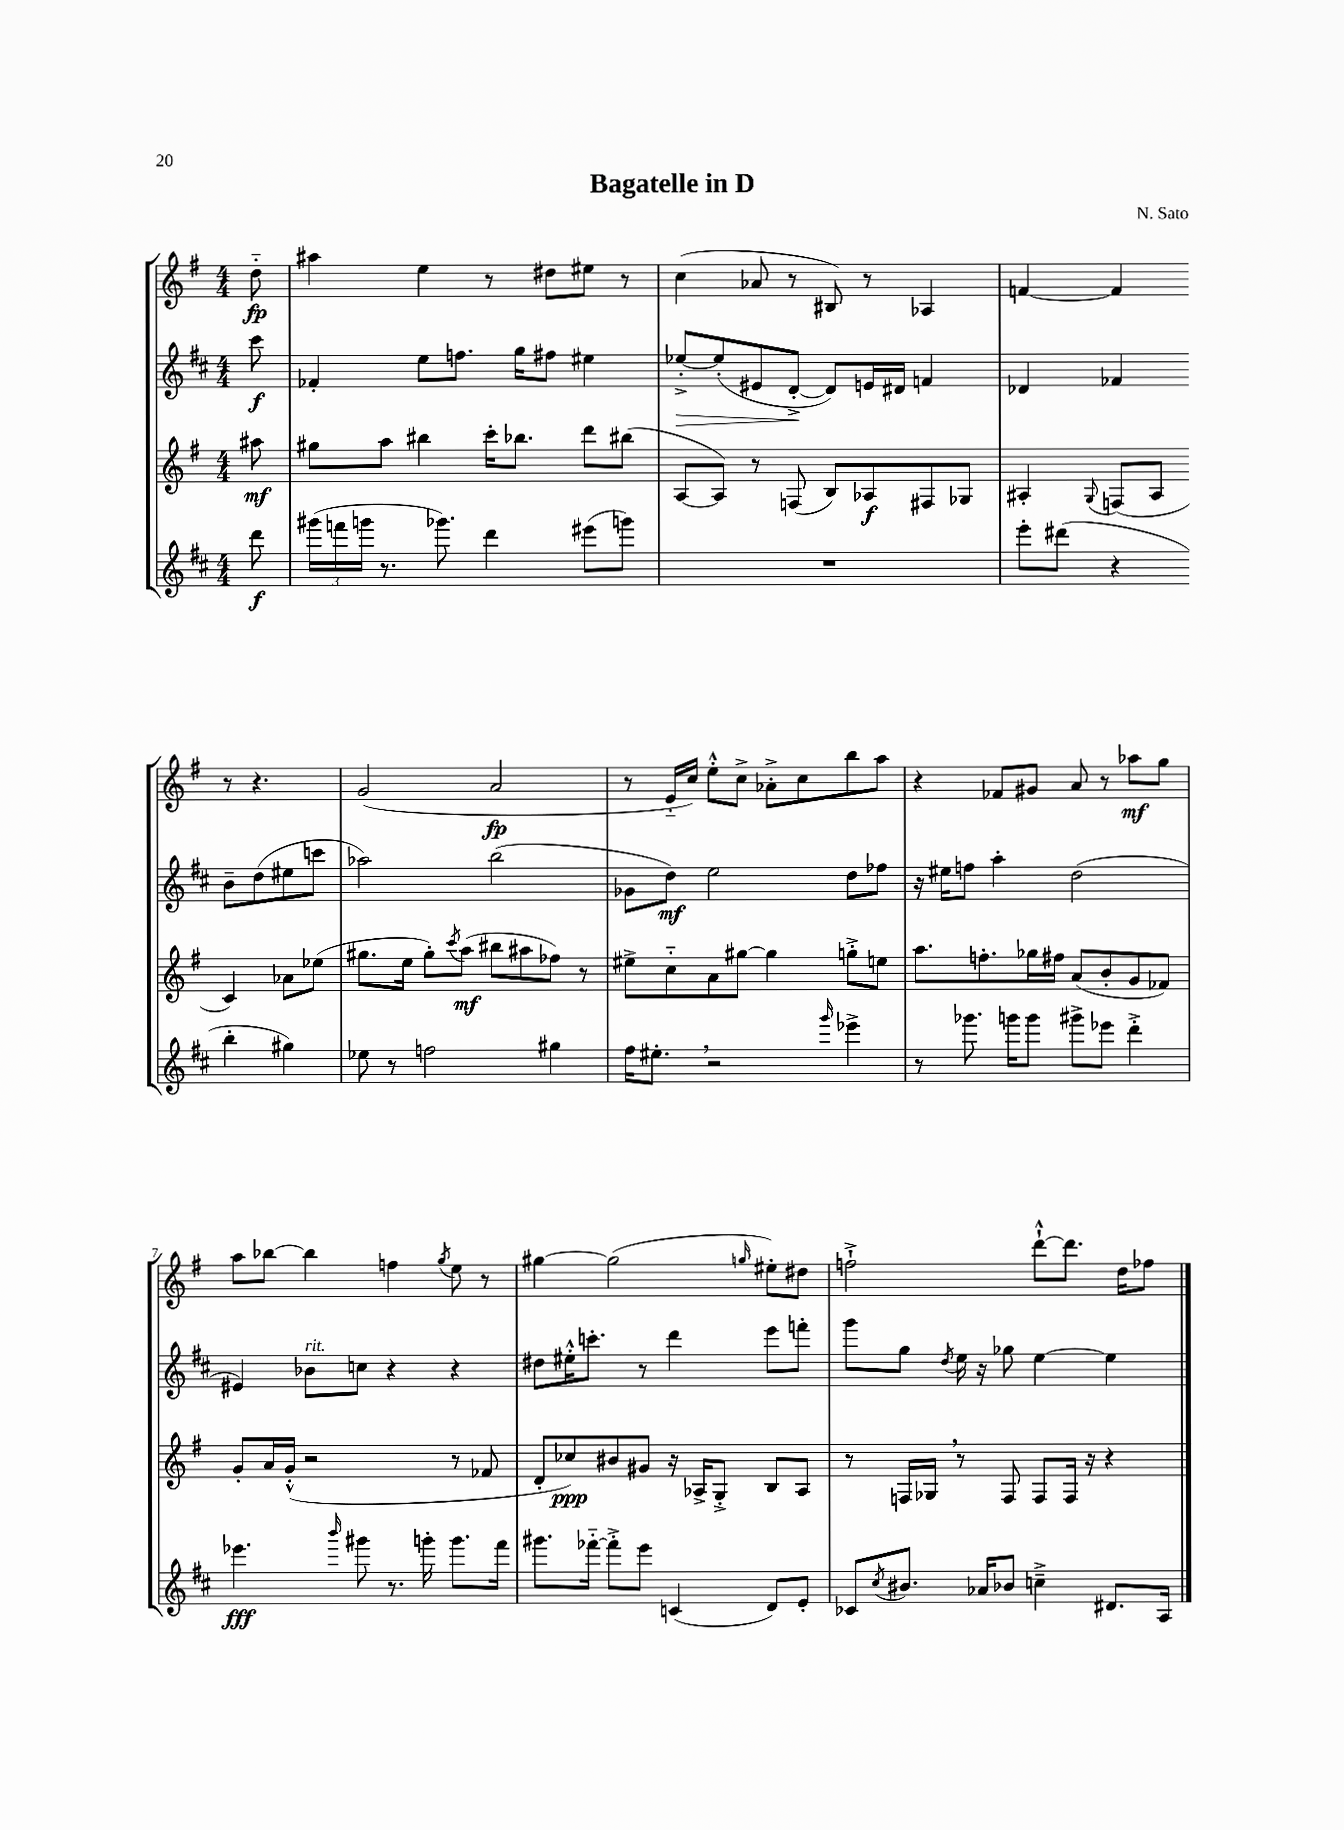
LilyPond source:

\header { title = "Bagatelle in D" composer = "N. Sato" }
<<
\new StaffGroup <<
\new Staff = "s0" {
    \clef treble \key g \major \numericTimeSignature \time 4/4 \partial 8
    d''8-_\fp |
    ais''4 e''4 r8 dis''8 eis''8 r8 |
    c''4( aes'8 r8 bis8) r8 aes4 |
    f'4~ f'4 r8 r4. |
    g'2( a'2\fp |
    r8 e'16-_ c''16) e''8-.-^ c''8-> aes'8-.-> c''8 b''8 a''8 |
    r4 fes'8 gis'8 a'8 r8 aes''8\mf g''8 |
    a''8 bes''8~ bes''4 f''4 \acciaccatura { g''8 } e''8 r8 |
    gis''4~ gis''2( \grace { g''16 } eis''8-.) dis''8 |
    f''2-!-> d'''8~-!-^ d'''8. d''16 fes''8 \bar "|." |
}
\new Staff = "s1" {
    \clef treble \key d \major \numericTimeSignature \time 4/4 \partial 8
    cis'''8\f |
    fes'4-. e''8 f''8. g''16 fis''8 eis''4 |
    ees''8~-.->\> ees''8-.( eis'8 d'8~-.->\! d'8) e'16 dis'16 f'4 |
    des'4 fes'4 b'8-- d''8( eis''8 c'''8 |
    aes''2) b''2( |
    ges'8 d''8\mf) e''2 d''8 fes''8 |
    r16 eis''16 f''8 a''4-. d''2( |
    eis'4) bes'8^\markup { \italic "rit." } c''8 r4 r4 |
    dis''8 eis''16-.-^ c'''8.-. r8 d'''4 e'''8 f'''8-. |
    g'''8 g''8 \acciaccatura { d''8 } e''16 r16 ges''8 e''4~ e''4 \bar "|." |
}
\new Staff = "s2" {
    \clef treble \key g \major \numericTimeSignature \time 4/4 \partial 8
    ais''8\mf |
    gis''8 a''8 bis''4 c'''16-. bes''8. d'''8 bis''8( |
    a8~ a8) r8 f8( b8) aes8\f fis8 ges8 |
    ais4-. \appoggiatura { g8 } f8( ais8 c'4) aes'8 ees''8( |
    gis''8. e''16 gis''8-.) \acciaccatura { c'''8 } a''8\mf( bis''8 ais''8 fes''8) r8 |
    eis''8-> c''8-_ a'8 gis''8~ gis''4 g''8-.-> e''8 |
    a''8. f''8.-. ges''16 fis''16 a'8( b'8-. g'8 fes'8) |
    g'8-. a'16 g'16-.-^( r2 r8 fes'8 |
    d'8-. ces''8\ppp) bis'8 gis'8 r16 aes16-> g8-.-> b8 aes8 |
    r8 f16 ges16 \breathe r8 f8 f8 f16 r16 r4 \bar "|." |
}
\new Staff = "s3" {
    \clef treble \key d \major \numericTimeSignature \time 4/4 \partial 8
    d'''8\f |
    \tuplet 3/2 { gis'''16( f'''16 g'''16 } r8. ges'''8.) d'''4 eis'''8( g'''8) |
    R1 |
    e'''8-. dis'''8( r4 b''4-. gis''4) |
    ees''8 r8 f''2 gis''4 |
    fis''16 eis''8.-. \breathe r2 \grace { g'''16 } ees'''4-> |
    r8 ges'''8. g'''16 g'''8 gis'''8-> ees'''8 d'''4-.-> |
    ees'''4.\fff \grace { b'''16 } gis'''8 r8. g'''16-. g'''8. fis'''16 |
    gis'''8. fes'''16~-_ fes'''8-.-> e'''8 c'4( d'8) e'8-. |
    ces'8 \acciaccatura { cis''8 } bis'8. aes'16 bes'8 c''4---> dis'8. a16 \bar "|." |
}
>>
>>
